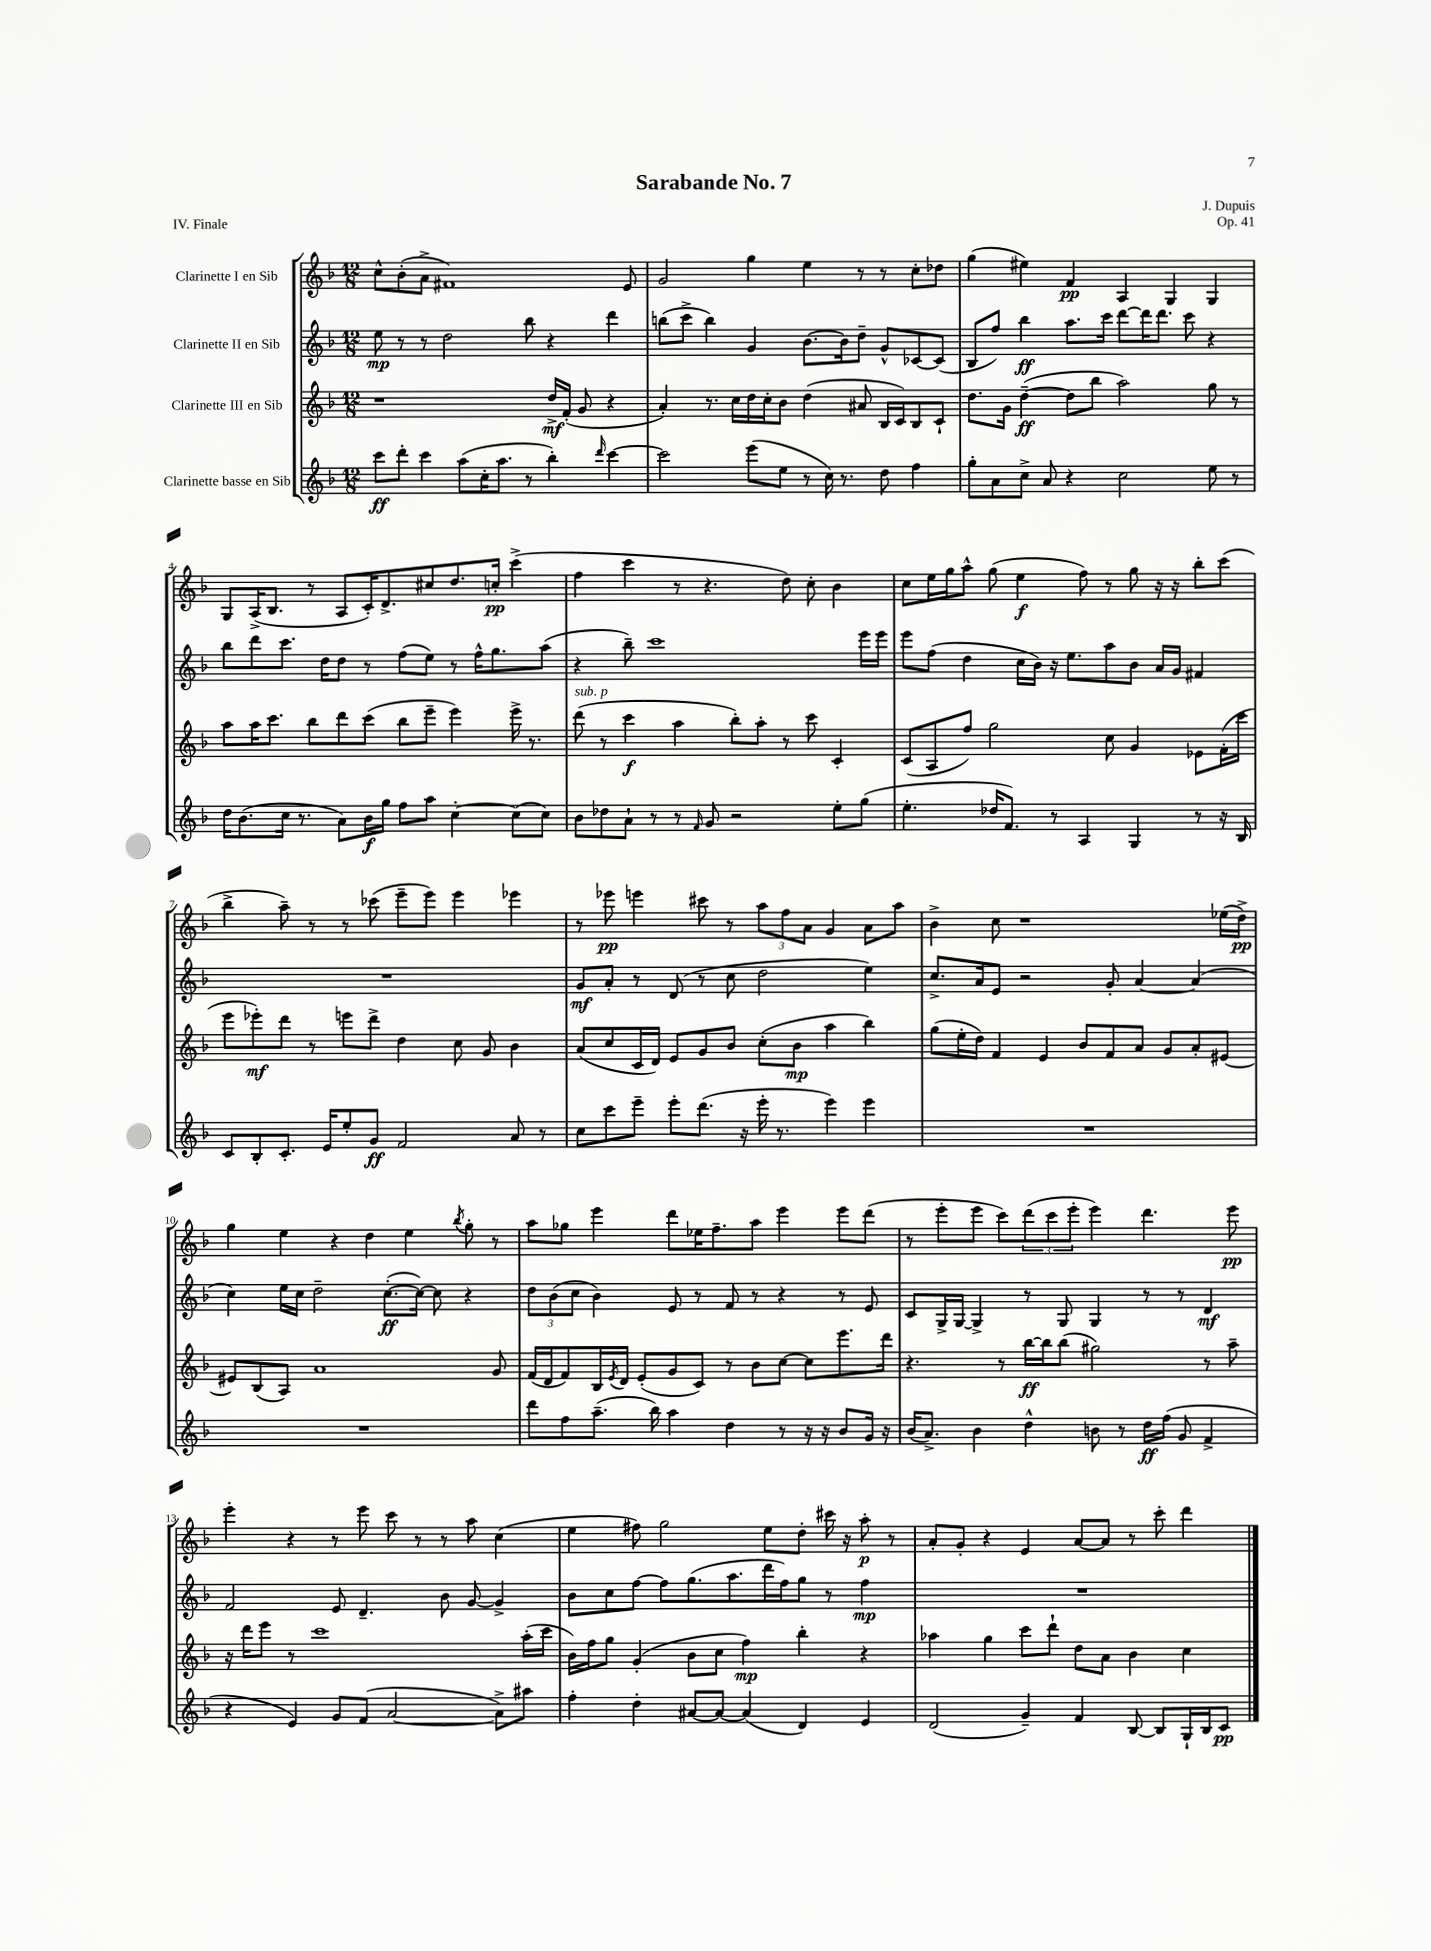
\header { title = "Sarabande No. 7" composer = "J. Dupuis" opus = "Op. 41" piece = "IV. Finale" }
<<
\new StaffGroup <<
\new Staff = "s0" \with { instrumentName = "Clarinette I en Sib" } {
    \clef treble \key f \major \numericTimeSignature \time 12/8
    c''8-^ bes'8-.( a'8-> fis'1) e'8 |
    g'2 g''4 e''4 r8 r8 c''8-. des''8 |
    g''4( eis''4) f'4\pp a4 g4 g4 |
    g8 a16->( bes8. r8 a8 c'16-.) d'8.-> cis''8 d''8. c''16-.\pp c'''4->( |
    f''4 c'''4 r8 r4. d''8) c''8-. bes'4 |
    c''8 e''16 g''16 a''8-^ g''8( e''4\f f''8) r8 g''8 r16 r16 bes''8-. c'''8( |
    bes''4-> a''8--) r8 r8 ces'''8( e'''8-- e'''8) e'''4 ees'''4 |
    r8 ees'''8\pp e'''4 cis'''8 r8 \tuplet 3/2 { a''8 f''8 a'8 } g'4 a'8 a''8 |
    bes'4-> c''8 r1 ees''16( d''16->\pp) |
    g''4 e''4 r4 d''4 e''4 \acciaccatura { bes''8 } g''8-. r8 |
    a''8 ges''8 e'''4 d'''8 ees''16 f''8.-- a''8 e'''4 e'''8 d'''8( |
    r8 e'''8-. e'''8 c'''8) \tuplet 3/2 { d'''8( c'''8 e'''8-. } e'''4) d'''4. e'''8\pp |
    e'''4-. r4 r8 e'''8 c'''8 r8 r8 a''8 c''4( |
    e''4 fis''8) g''2 e''8 d''8-. cis'''16 r16 a''8-.\p r8 |
    a'8-. g'8-. r4 e'4 a'8~ a'8 r8 c'''8-. d'''4 \bar "|." |
}
\new Staff = "s1" \with { instrumentName = "Clarinette II en Sib" } {
    \clef treble \key f \major \numericTimeSignature \time 12/8
    e''8\mp r8 r8 d''2 bes''8 r4 d'''4 |
    b''8( c'''8-> b''4) g'4 bes'8.~ bes'16 d''8-- g'8-^ ces'8~ ces'8( |
    bes8 f''8) bes''4\ff a''8. c'''16 d'''8~ d'''16 d'''8. c'''8 r4 |
    bes''8 d'''8 c'''8. d''16 d''8 r8 f''8( e''8) r8 f''16-^ g''8. a''8( |
    r4 bes''8--) c'''1 e'''16 e'''16 |
    e'''8 f''8( d''4 c''16 bes'16) r16 e''8. a''8 bes'8 a'16 g'16 fis'4 |
    R1. |
    g'8\mf a'8-. r8 d'8( r8 c''8 d''2 e''4) |
    c''8.-> a'16 e'8 r2 g'8-. a'4~ a'4( |
    c''4) e''16 c''16 d''2-- c''8.~-.\ff( c''16~) c''8 r4 |
    \tuplet 3/2 { d''8 bes'8( c''8 } bes'4) e'8 r8 f'8 r8 r4 r8 e'8 |
    c'8 g16-> g16~ g4-> r8 g8 g4 r8 r8 d'4\mf |
    f'2 e'8 d'4.-- bes'8 g'8~ g'4-> |
    bes'8 c''8 f''8~ f''8 g''8.( a''8. d'''16 f''16) g''8 r8 f''4\mp |
    R1. \bar "|." |
}
\new Staff = "s2" \with { instrumentName = "Clarinette III en Sib" } {
    \clef treble \key f \major \numericTimeSignature \time 12/8
    r1 d''16->\mf f'16-.( g'8 r4 |
    a'4-.) r8. c''16 d''16 c''16-. bes'8 d''4( ais'8 bes16 c'16) bes8 c'8-! |
    d''8. g'16 d''4~--\ff( d''8 bes''8 a''2) g''8 r8 |
    a''8 a''16 c'''8. bes''8 d'''8 c'''8( bes''8 e'''8-- e'''4) e'''16-> r8. |
    d'''8^\markup { \italic "sub. p" }( r8 c'''4\f a''4 bes''8-.) a''8-. r8 c'''8 c'4-. |
    c'8( a8 f''8) g''2 c''8 g'4 ees'8 f'16-.( c'''16 |
    e'''8 ees'''8-.\mf) d'''8 r8 e'''8 d'''8-> d''4 c''8 g'8 bes'4 |
    a'8( c''8 c'16 d'16) e'8 g'8 bes'8 c''8-.( bes'8\mp a''4 bes''4) |
    g''8( e''16-. d''16) f'4 e'4 bes'8 f'8 a'8 g'8 a'8-. eis'8~ |
    eis'8 bes8( a8) a'1 g'8 |
    f'16( d'16 f'8) bes16 \acciaccatura { e'8 } d'16 e'8-.( g'8 c'8) r8 bes'8 c''8~ c''8 e'''8. d'''16 |
    r4. r8 bes''16~\ff bes''16 bes''8( gis''2) r8 a''8-- |
    r16 d'''16 e'''8 r8 c'''1 a''16-.( c'''16 |
    bes'16) f''16 g''8 g'4-.( bes'8 c''8 f''4\mp) bes''4-. r4 |
    aes''4 g''4 c'''8 d'''8-! d''8 a'8 bes'4 c''4 \bar "|." |
}
\new Staff = "s3" \with { instrumentName = "Clarinette basse en Sib" } {
    \clef treble \key f \major \numericTimeSignature \time 12/8
    c'''8\ff d'''8-. c'''4 a''8( c''16-. a''8. r8 bes''4-.) \grace { d'''16 } c'''4~ |
    c'''2 e'''8( e''8 r8 c''16) r8. d''8 f''4 |
    g''8-. a'8 c''8-> a'8 r4 c''2 e''8 r8 |
    d''16 bes'8.( c''16 r8. a'8) bes'16\f g''16 f''8 a''8 c''4~-. c''8( c''8) |
    bes'8 des''8 a'8-! r8 r8 \grace { f'16 } g'8 r2 e''8-. g''8( |
    e''4.-. des''16 f'8.) r8 a4 g4 r8 r16 bes16 |
    c'8 bes8-. c'8.-. e'16 e''8-. g'8\ff f'2 a'8 r8 |
    c''8 c'''8 e'''8-- e'''8-. d'''8.( r16 e'''16-. r8. e'''4) e'''4 |
    R1. |
    R1. |
    d'''8 f''8 a''8.--( bes''16) a''4 d''4 r8 r16 r16 bes'8 g'16 r16 |
    bes'16( a'8.->) bes'4 d''4-^ b'8 r8 d''16\ff f''16( g'8 f'4-> |
    r4 e'4) g'8 f'8( a'2~ a'8->) ais''8 |
    f''4-. d''4-. ais'8~ ais'8~ ais'4( d'4) e'4 |
    d'2( g'4--) f'4 bes8~ bes8 g16-! bes16 c'8\pp \bar "|." |
}
>>
>>
